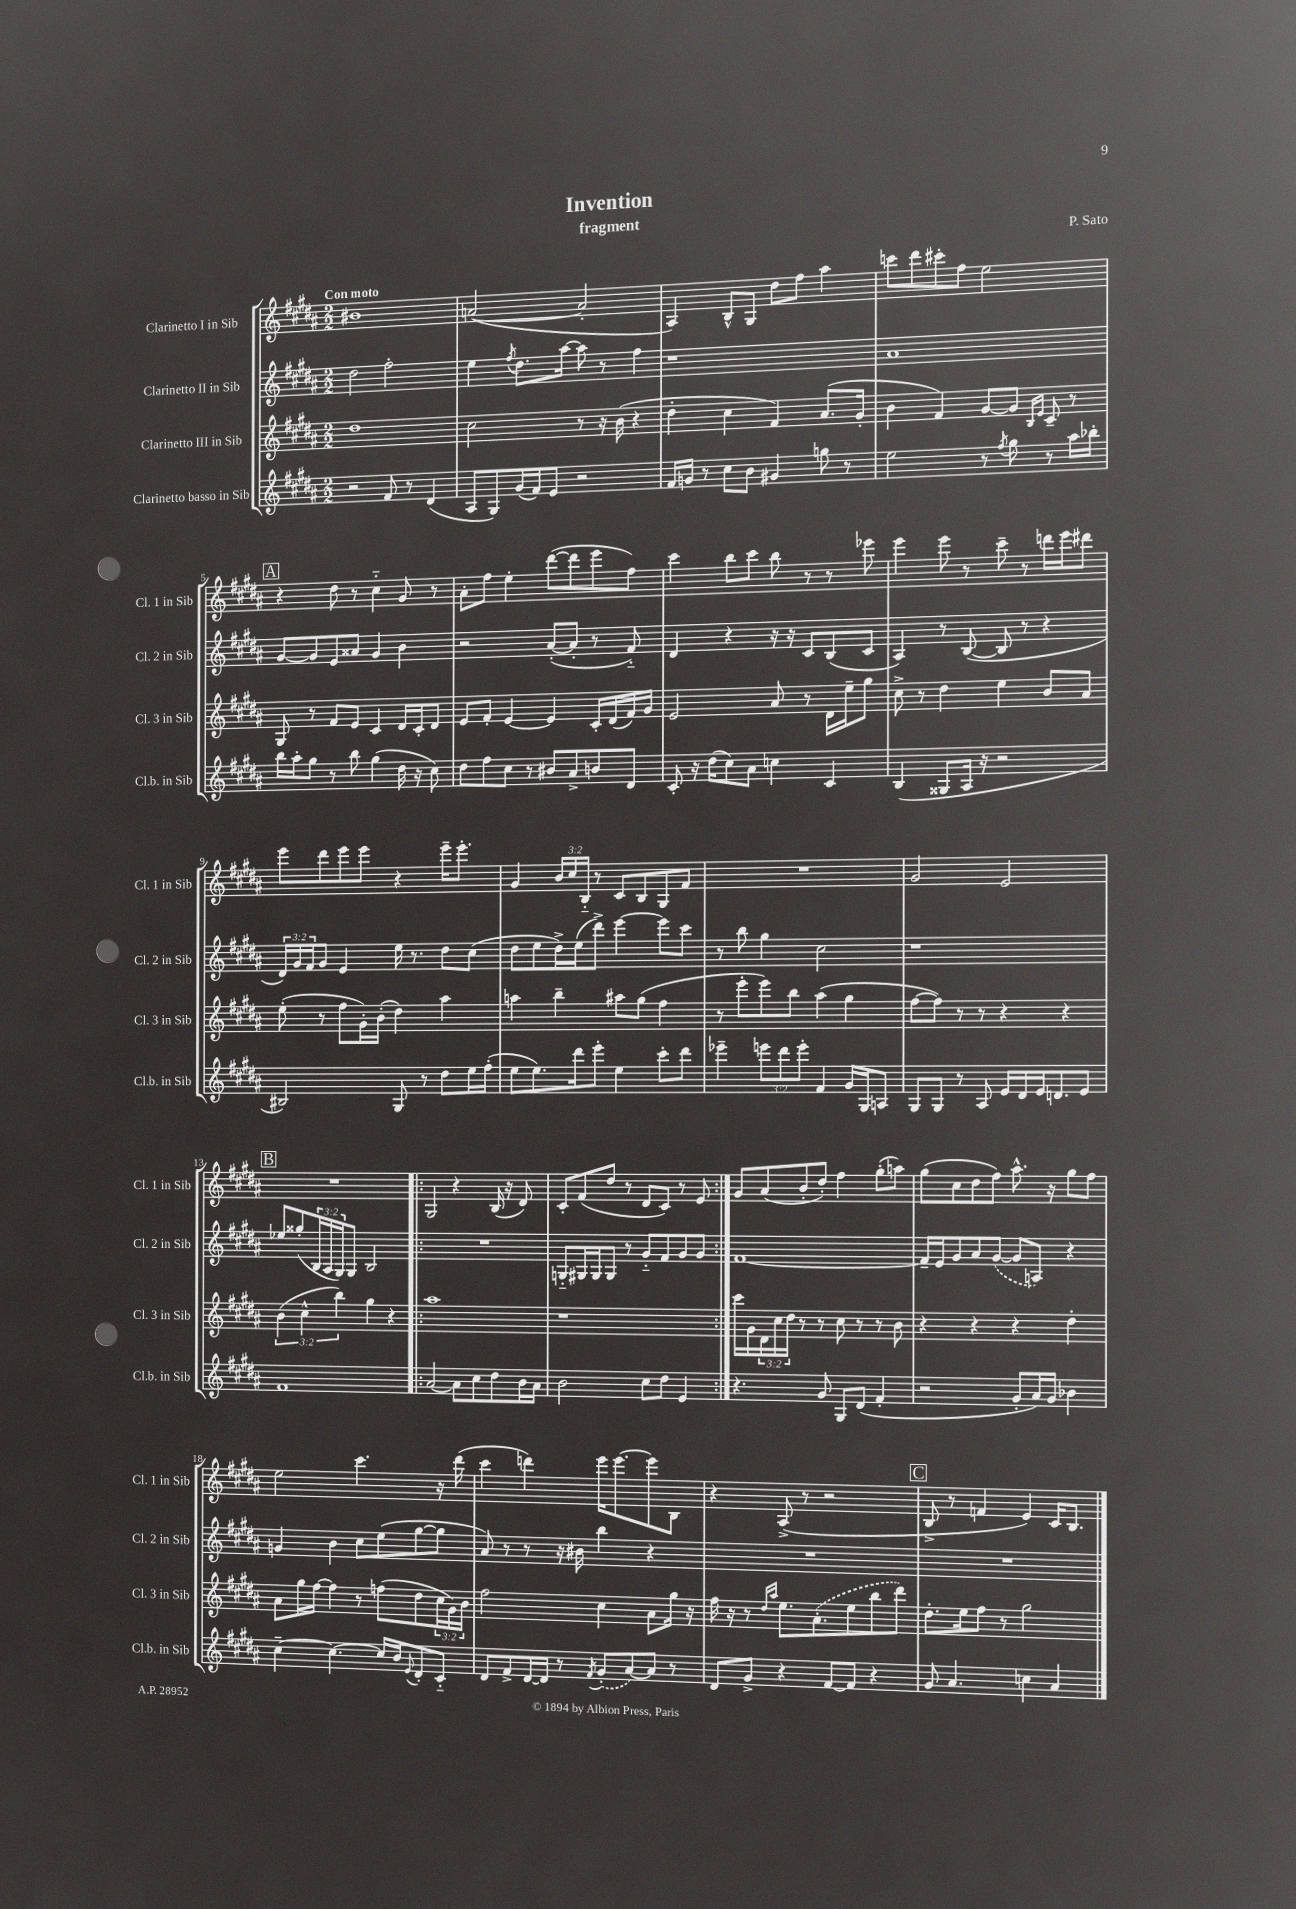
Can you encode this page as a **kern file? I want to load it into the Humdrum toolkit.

**kern	**kern	**kern	**kern
*part4	*part3	*part2	*part1
*staff4	*staff3	*staff2	*staff1
*I"Clarinetto basso in Sib	*I"Clarinetto III in Sib	*I"Clarinetto II in Sib	*I"Clarinetto I in Sib
*I'Cl.b. in Sib	*I'Cl. 3 in Sib	*I'Cl. 2 in Sib	*I'Cl. 1 in Sib
*clefG2	*clefG2	*clefG2	*clefG2
*k[f#c#g#d#a#]	*k[f#c#g#d#a#]	*k[f#c#g#d#a#]	*k[f#c#g#d#a#]
*M2/2	*M2/2	*M2/2	*M2/2
=1	=1	=1	=1
!	!	!	!LO:TX:a:B:t=Con moto
2r	1dd#	2dd#\	1b#X
8f#/	.	2ff#'\	.
8r	.	.	.
(4d#/	.	.	.
=2	=2	=2	=2
8A#/L	2cc#\	4ee\	([2an/
8G#/)	.	.	.
.	.	8qff#/	.
(16g#/L	.	8.dd#\L	.
16f#/J)	.	.	.
8e/J	.	.	.
.	.	[16aa#\Jk	.
2r	8r	8aa#\]	2a'/]
.	16r	8r	.
.	(16b\	.	.
.	4r	4ff#\	.
=3	=3	=3	=3
16f#/LL	4dd#'\	1r	4A#/)
16gn/JJ	.	.	.
8r	.	.	.
8cc#\L	4cc#\	.	8B^^/L
8b\J	.	.	8G#/J
4g#X/	4f#/)	.	8dd#\L
.	.	.	8ff#\J
8ggn\	(8.a#/L	.	4aa#\
8r	.	.	.
.	16g#'/Jk	.	.
=4	=4	=4	=4
2ee\	4b\	1a#	8cccn\L
.	.	.	8ddd#\
.	4f#/)	.	8ccc#X'\
.	.	.	8ff#\J
8r	[8g#/L	.	2ee\
8qff#/	.	.	.
8gg#\	8g#/J]	.	.
.	16qqB/LL	.	.
.	16qqe/JJ	.	.
8r	8c#~/	.	.
16aa#\LL	8r	.	.
16bb-X'\JJ	.	.	.
!!LO:LB:g=z
!!LO:REH:place=s1:t=A
=5	=5	=5	=5
16bb\LL	8G#/	[8g#/L	4r
16aa#'\J	.	.	.
8gg#\J	8r	8g#/]	.
8r	8f#/L	8e/	8dd#\
8bb\	8e/J	8a##X/J	8r
(4gg#\	4c#/	4g#/	4cc#\
16dd#\	16d#/LL	4b\	8g#/
16r	16c#'/J	.	.
8cc#\)	8d#/J	.	8r
=6	=6	=6	=6
8dd#\L	8e/L	2r	8a#'\L
8ff#\	8f#'/J	.	8ff#\J
8cc#\J	[4e/	.	4ee'\
8r	.	.	.
8b#X/L	4e/]	([8a#'/L	([8ddd#\L
8a#^/	.	8a#'/J]	8ddd#\]
8bn/	16c#'/LL	8r	8eee\
.	(16d#/	.	.
8d#/J	16f#/)	8f#/)	8ff#\J)
.	16g#/JJ	.	.
=7	=7	=7	=7
8c#'/	2e/	4d#/	4ccc#\
16r	.	.	.
(16dd#\KL	.	.	.
8cc#\)	.	4r	8bb\L
8a#\J	.	.	8ccc#\J
4ccn\	8a#/	16r	8bb\
.	.	16r	.
.	8r	8c#/L	8r
4c#/	16d#\LL	(8B/	8r
.	16ee~\J	.	.
.	8gg#\J	8c#/J	8eee-X\
=8	=8	=8	=8
(4B/	8cc#^\	4A#/)	4eee\
.	8r	.	.
8G##X/L	4dd#\	8r	8eee\
16A#/Jk	.	([8B/	8r
16r	.	.	.
2r	4ee\	8B/]	8ccc#~\
.	.	8r	8r
.	8b/L	4r	16dddn\LL
.	.	.	16eee\J
.	8a#/J	.	8ddd#X\J
!!LO:LB:g=z
=9	=9	=9	=9
2B#X/)	(8ee'\	24d#/LL)	8eee\L
.	.	24g#/	.
.	.	24f#/J	.
.	8r	8g#/J	8ddd#\
.	8ff#\L	4e/	8eee\
.	16g#'\L)	.	8eee\J
.	(16b'\JJ	.	.
8G#/	4dd#\)	16ee\	4r
.	.	8.r	.
8r	.	.	.
8dd#\L	4aa#\	8dd#\L	16eee~\KL
.	.	.	8.eee'\J
16ee\L	.	(8cc#\J	.
(16ff#'\JJ	.	.	.
=10	=10	=10	=10
8ee\L	4aan\	8dd#\L	4g#/
8.ee\)	.	8ee\	.
.	4bb~\	16dd#^\L)	24b/LL
.	.	.	24cc#/
16ddd#\k	.	(16ee\J	.
.	.	.	24B/JJ
8eee'\J	.	8ddd#^\J)	8r
4ee\	8aa#X\L	[4eee\	8c#/L
.	(8gg#\J	.	8B/
8ccc#'\L	4ff#\	8eee\L]	8G#/
8ddd#\J	.	8ccc#\J	8f#/J
=11	=11	=11	=11
4eee-X~\	8r	8r	1r
.	8eee'\L	8bb\	.
12eeen\L	8eee\)	4gg#\	.
12ddd#\	.	.	.
.	8bb\J	.	.
12eee'\J	.	.	.
4f#/	(4aa#\	2cc#\	.
16g#/LL	4gg#\	.	.
16G#/J	.	.	.
8An/J	.	.	.
=12	=12	=12	=12
8G#/L	[8ff#\L	1r	2g#/
8G#/J	8ff#\J])	.	.
8r	8r	.	.
8A#/	8r	.	.
16e/LL	4r	.	2e/
16d#/	.	.	.
16e/J	.	.	.
8.dn/	.	.	.
.	4r	.	.
8e/J	.	.	.
!!LO:LB:g=z
!!LO:REH:place=s1:t=B
=13	=13	=13	=13
1f#	(6b\	8ee-X/L	1r
.	.	(8gg##X'/	.
.	6cc#^^\	.	.
.	.	24B/L	.
.	.	24A#/	.
.	6bb\)	24G#/J)	.
.	.	8G#/J	.
.	4gg#\	2B/	.
.	4r	.	.
=14!|:	=14!|:	=14!|:	=14!|:
[2a#/	1aa#	1r	2G#/
8a#\L]	.	.	4r
8cc#\	.	.	.
8dd#\	.	.	(16B/
.	.	.	16r
16b\L	.	.	8d#/)
16a#\JJ	.	.	.
=15	=15	=15	=15
2b\	1r	8Gn/L	8c#'/L
.	.	16G#X/L	(8f#/
.	.	16G#/J	.
.	.	8G#/J	8dd#/J
.	.	8r	8r
8cc#\L	.	8g#/L	8d#/L
8dd#\J	.	8f#/	8c#/J)
4e/	.	8g#/	8r
.	.	8g#/J	8e/
=16:|!	=16:|!	=16:|!	=16:|!
4.r	16ccc#\LL	[1f#	8g#/L
.	16g#\	.	.
.	24d#\	.	(8a#/
.	24cc#\	.	.
.	24dd#\JJ	.	.
.	8r	.	8b'/
8g#/	8r	.	8dd#'/J)
8G#/L	8cc#\	.	4ff#\
(8d#/J	8r	.	.
4f#'/	8r	.	(8gg#'\L
.	8b\	.	8aan\J)
=17	=17	=17	=17
2r	4r	16f#~/LL]	(8gg#\L
.	.	16e/J	.
.	.	8g#/	8cc#\
.	4r	8a#/	8dd#\
.	.	([8g#/J	8ff#\J)
8g#'/L	4r	8g#/L]	8.aa#^^\
16a#/L)	.	8An/J)	.
16g#/JJ	.	.	16r
4b-X\	4dd#'\	4r	8gg#\L
.	.	.	8ff#\J
!!LO:LB:g=z
=18	=18	=18	=18
[4cc#~\	8a#\L	4gn/	2ee\
.	16gg#\L	.	.
.	[16ff#\JJ	.	.
4.cc#\_	4ff#\]	4b\	.
.	8r	8cc#\L	4.ccc#\
16cc#/LL]	(8ffn\L	(8ee\	.
16b/J	.	.	.
8qqe/	.	.	.
8d#'/	8dd#\	[8gg#\	.
8c#/J	24cc#\L	8gg#\J]	16r
.	24g#\)	.	.
.	.	.	(16ddd#\
.	24b\JJ	.	.
=19	=19	=19	=19
8d#/L	2ff#\	8a#/)	4ccc#\
8f#^/	.	8r	.
[16d#/L	.	8r	4dddn\)
16d#/JJ]	.	.	.
8r	.	16r	.
.	.	16b#X\	.
8qf#/	.	.	.
(8g#'/L	4cc#\	4bb\	16eee\KL
.	.	.	[8.eee\
[8a#/)	.	.	.
8a#/J]	8a#\L	4r	8eee\]
8r	16gg#\Jk	.	8B\J
.	16r	.	.
=20	=20	=20	=20
8d#/L	16ff#\	1r	4r
.	16r	.	.
8g#^/J	8r	.	.
.	16qqdd#/LL	.	.
.	16qqaa#/JJ	.	.
4r	8.ee\L	.	(8A#^/
.	.	.	8r
.	(8.a#'\	.	.
[8f#/L	.	.	2r
8f#/J]	8ee\	.	.
4r	8bb\	.	.
.	8ddd#\J)	.	.
!!LO:REH:place=s1:t=C
=21	=21	=21	=21
8g#/	8.dd#'\L	1r	8B^/
4.a#/	.	.	8r
.	16ee\k	.	.
.	8ff#\J	.	4fn/
.	8r	.	.
4ccn\	2gg#\	.	4e/)
4a#/	.	.	16c#/KL
.	.	.	8.B/J
==	==	==	==
*-	*-	*-	*-
